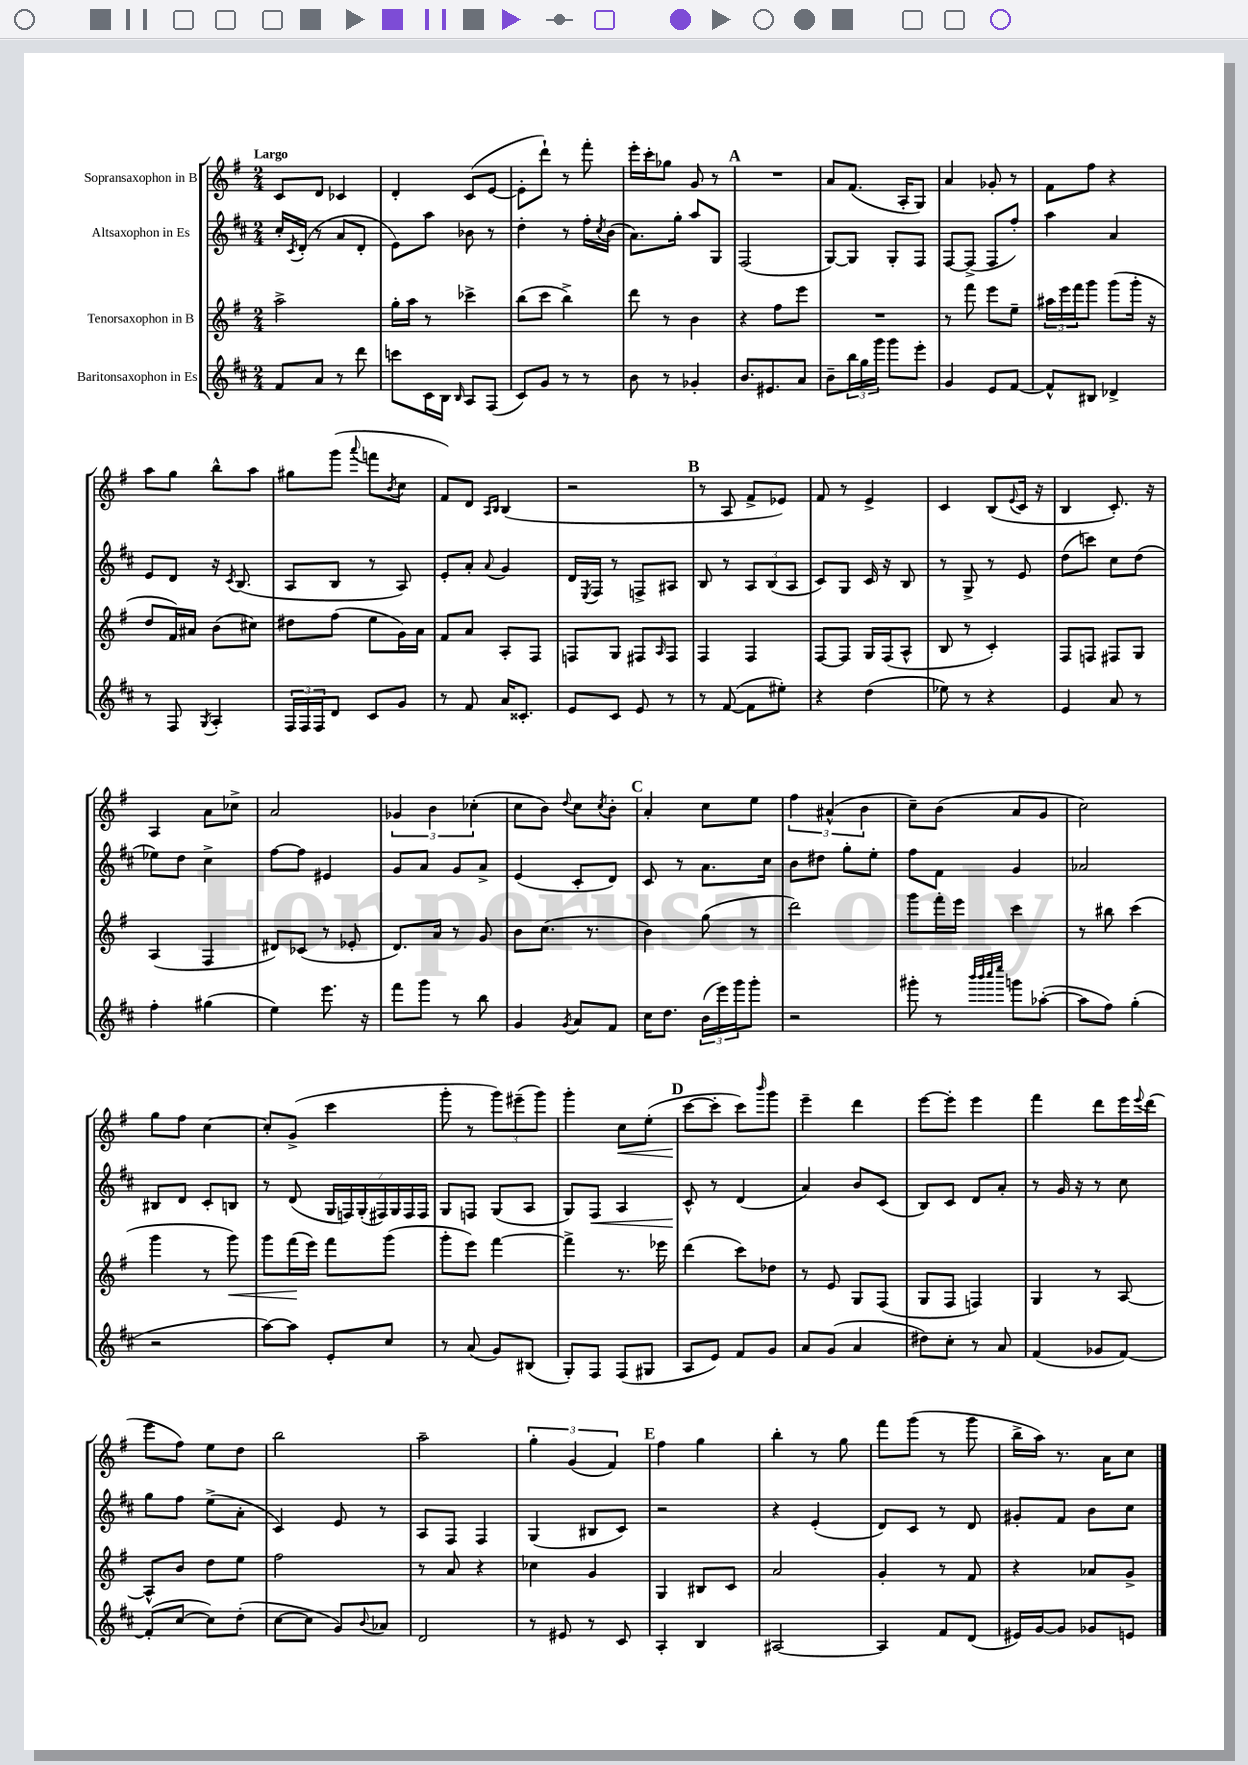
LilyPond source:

<<
\new StaffGroup <<
\new Staff = "s0" \with { instrumentName = "Sopransaxophon in B" } {
    \clef treble \key g \major \numericTimeSignature \time 2/4 \tempo "Largo"
    c'8 d'8 ces'4 |
    d'4-. c'8( e'8~ |
    e'8-. d'''8-!) r8 fis'''8-. |
    e'''16-. c'''16-. ges''8 g'8 r8 |
    \mark \markup { \bold "A" } R2 |
    a'8 fis'8.( a16-. g8) |
    a'4 ges'8-. r8 |
    fis'8 fis''8 r4 |
    a''8 g''8 b''8-^ a''8 |
    gis''8 g'''8( \appoggiatura { a'''8 } f'''8 \acciaccatura { b'8 } c''8 |
    fis'8) d'8 \grace { a16 b16 } b4( |
    r2 |
    \mark \markup { \bold "B" } r8 a8 fis'8-> ees'8) |
    fis'8 r8 e'4-> |
    c'4 b8( \appoggiatura { e'8 } c'16 r16 |
    b4 c'8.-.) r16 |
    a4 a'8 ces''8-> |
    a'2 |
    \tuplet 3/2 { ges'4 b'4 ces''4-.( } |
    c''8 b'8) \appoggiatura { d''8 } c''8 \acciaccatura { c''8 } b'8-. |
    \mark \markup { \bold "C" } a'4-. c''8 e''8 |
    \tuplet 3/2 { fis''4 ais'4-^( b'4 } |
    c''8--) b'8( a'8 g'8 |
    c''2) |
    g''8 fis''8 c''4~ |
    c''8-. g'8->( c'''4 |
    g'''8-. r8 \tuplet 3/2 { g'''8) eis'''8--( g'''8) } |
    g'''4-. c''8\< e''8-.( |
    \mark \markup { \bold "D" } c'''8~\! c'''8-. c'''8) \grace { b'''16 } g'''8 |
    e'''4-- d'''4 |
    e'''8~ e'''8-. e'''4 |
    fis'''4 d'''8 e'''16 \appoggiatura { e'''8 } d'''16( |
    e'''8 fis''8) e''8 d''8 |
    b''2 |
    a''2-- |
    \tuplet 3/2 { g''4-. g'4( fis'4) } |
    \mark \markup { \bold "E" } fis''4 g''4 |
    b''4-. r8 g''8 |
    fis'''8 g'''8( r8 g'''8 |
    b''16-> a''16) r8. a'16 c''8 \bar "|." |
}
\new Staff = "s1" \with { instrumentName = "Altsaxophon in Es" } {
    \clef treble \key d \major \numericTimeSignature \time 2/4
    cis''16-. \acciaccatura { cis'8 } d'16-.( r8 a'8 d'8-. |
    e'8) a''8 bes'8 r8 |
    d''4-. r8 fis''16-. \acciaccatura { cis''8 } b'16( |
    a'8.) g''16-. a''8 g8 |
    \mark \markup { \bold "A" } fis2( |
    g8~) g8 g8-. fis8 |
    fis8~ fis8->( fis8 fis''8-.) |
    a''4 a'4 |
    e'8 d'8 r16 \acciaccatura { cis'8 } b8.( |
    a8 b8 r8 a8) |
    e'8-. a'8-. \appoggiatura { a'8 } g'4 |
    d'16 \acciaccatura { e8 } fis16 r8 f8-> ais8 |
    \mark \markup { \bold "B" } b8 r8 \tuplet 3/2 { a8 b8( a8 } |
    cis'8) g8 cis'16 r16 b8 |
    r8 g8-> r8 e'8 |
    d''8( c'''8) cis''8 d''8( |
    ees''8) d''8 cis''4-> |
    fis''8~ fis''8 eis'4 |
    g'8 a'8 g'8 a'8-> |
    e'4( cis'8-. d'8) |
    \mark \markup { \bold "C" } cis'8 r8 a'8. cis''16 |
    b'8 dis''8 g''8-. e''8-. |
    fis''8 fis'8 g'4 |
    aes'2 |
    bis8 d'8 cis'8-. b8 |
    r8 d'8( \tuplet 7/4 { g16 f16) g16-.( fis16) g16 fis16 fis16 } |
    g8 f8 g8( a8 |
    g8) fis8\< a4 |
    \mark \markup { \bold "D" } cis'8-^\! r8 d'4( |
    a'4) b'8 cis'8( |
    b8) cis'8 d'8 a'8-. |
    r8 g'16 r16 r8 cis''8 |
    g''8 fis''8 e''8->( a'8-. |
    cis'4) e'8 r8 |
    a8 fis8 fis4 |
    g4( bis8 cis'8) |
    \mark \markup { \bold "E" } r2 |
    r4 e'4-.( |
    d'8) cis'8 r8 d'8 |
    gis'8-. fis'8 b'8 cis''8 \bar "|." |
}
\new Staff = "s2" \with { instrumentName = "Tenorsaxophon in B" } {
    \clef treble \key g \major \numericTimeSignature \time 2/4
    a''2-> |
    g''16-. a''16 r8 ces'''4-> |
    b''8( c'''8 b''4->) |
    d'''8 r8 b'4 |
    \mark \markup { \bold "A" } r4 fis''8 e'''8 |
    R2 |
    r8 fis'''8 e'''8 e''8-- |
    \tuplet 3/2 { ais''16 e'''16 fis'''16 } g'''8 g'''8( g'''16-. r16 |
    d''8 fis'16) ais'16 b'8( cis''8) |
    dis''8 fis''8( e''8 g'16) a'16 |
    fis'8 a'8 a8-. fis8 |
    f8 g8 fis8 \grace { a16 } fis8 |
    \mark \markup { \bold "B" } fis4 fis4 |
    fis8~ fis8 g16 fis16( a8-^ |
    b8 r8 c'4-.) |
    fis8 f8 fis8 g8 |
    a4( fis4 |
    dis'8) ces'8( r8 ees'8-. |
    d'8.) a'16 r8 g'8 |
    b'8 c''8.( r8. |
    \mark \markup { \bold "C" } b'4) g''8( r8 |
    d'''2) |
    g'''8 fis'''16-. e'''16 c'''4 |
    r8 bis''8 c'''4( |
    g'''4 r8 g'''8\<) |
    g'''8 fis'''16\!( e'''16) fis'''8 g'''8( |
    g'''8-. e'''8) fis'''4~ |
    fis'''4-> r8. ees'''16 |
    \mark \markup { \bold "D" } d'''4( c'''8) des''8 |
    r8 e'8 g8 fis8( |
    g8 fis8 f4) |
    g4 r8 a8~ |
    a8-^ b'8 d''8 e''8 |
    fis''2 |
    r8 a'8 r4 |
    ces''4 g'4 |
    \mark \markup { \bold "E" } g4 bis8 c'8 |
    a'2 |
    g'4-. r8 fis'8 |
    r4 aes'8 g'8-> \bar "|." |
}
\new Staff = "s3" \with { instrumentName = "Baritonsaxophon in Es" } {
    \clef treble \key d \major \numericTimeSignature \time 2/4
    fis'8 a'8 r8 d'''8 |
    c'''8 cis'16 b16 \grace { b16 } a8 fis8( |
    cis'8) g'8 r8 r8 |
    b'8 r8 ges'4-. |
    \mark \markup { \bold "A" } b'8. eis'8. a'8 |
    b'8-- \tuplet 3/2 { b''16 g''16 g'''16 } g'''8 e'''8-. |
    g'4 e'8 fis'8~ |
    fis'8-^ bis8 des'4-> |
    r8 fis8 \acciaccatura { g8 } a4-. |
    \tuplet 3/2 { fis16 fis16 fis16 } d'8 cis'8 g'8 |
    r8 fis'8 a'16 cisis'8.-. |
    e'8 cis'8 e'8 r8 |
    \mark \markup { \bold "B" } r8 fis'8~( fis'8 eis''8-.) |
    r4 d''4( |
    ees''8) r8 r4 |
    e'4 a'8 r8 |
    fis''4-. gis''4( |
    e''4) e'''8. r16 |
    fis'''8 g'''8 r8 b''8 |
    g'4 \acciaccatura { g'8 } a'8 fis'8 |
    \mark \markup { \bold "C" } cis''16 d''8. \tuplet 3/2 { b'16( e'''16) g'''16 } g'''8-. |
    r2 |
    gis'''8-. r8 \grace { b'''32 b'''32 cis''''32 e''''32 } g'''8 aes''8~-.( |
    aes''8 fis''8) g''4-.( |
    r2 |
    a''8~) a''8 e'8-. cis''8 |
    r8 a'8( g'8) bis8( |
    g8-.) fis8 fis8( gis8 |
    \mark \markup { \bold "D" } a8 e'8) fis'8 g'8 |
    a'8 g'8( a'4 |
    dis''8) cis''8-. r8 a'8 |
    fis'4( ges'8 fis'8~) |
    fis'8-.( cis''8~ cis''8) d''8-.( |
    cis''8~ cis''8 g'8) \appoggiatura { b'8 } aes'8 |
    d'2 |
    r8 eis'8 r8 cis'8 |
    \mark \markup { \bold "E" } a4-. b4 |
    ais2~ |
    ais4 fis'8 d'8( |
    eis'16) g'16~ g'8 ges'8 e'8 \bar "|." |
}
>>
>>
\layout { \context { \Score \remove "Bar_number_engraver" } }
